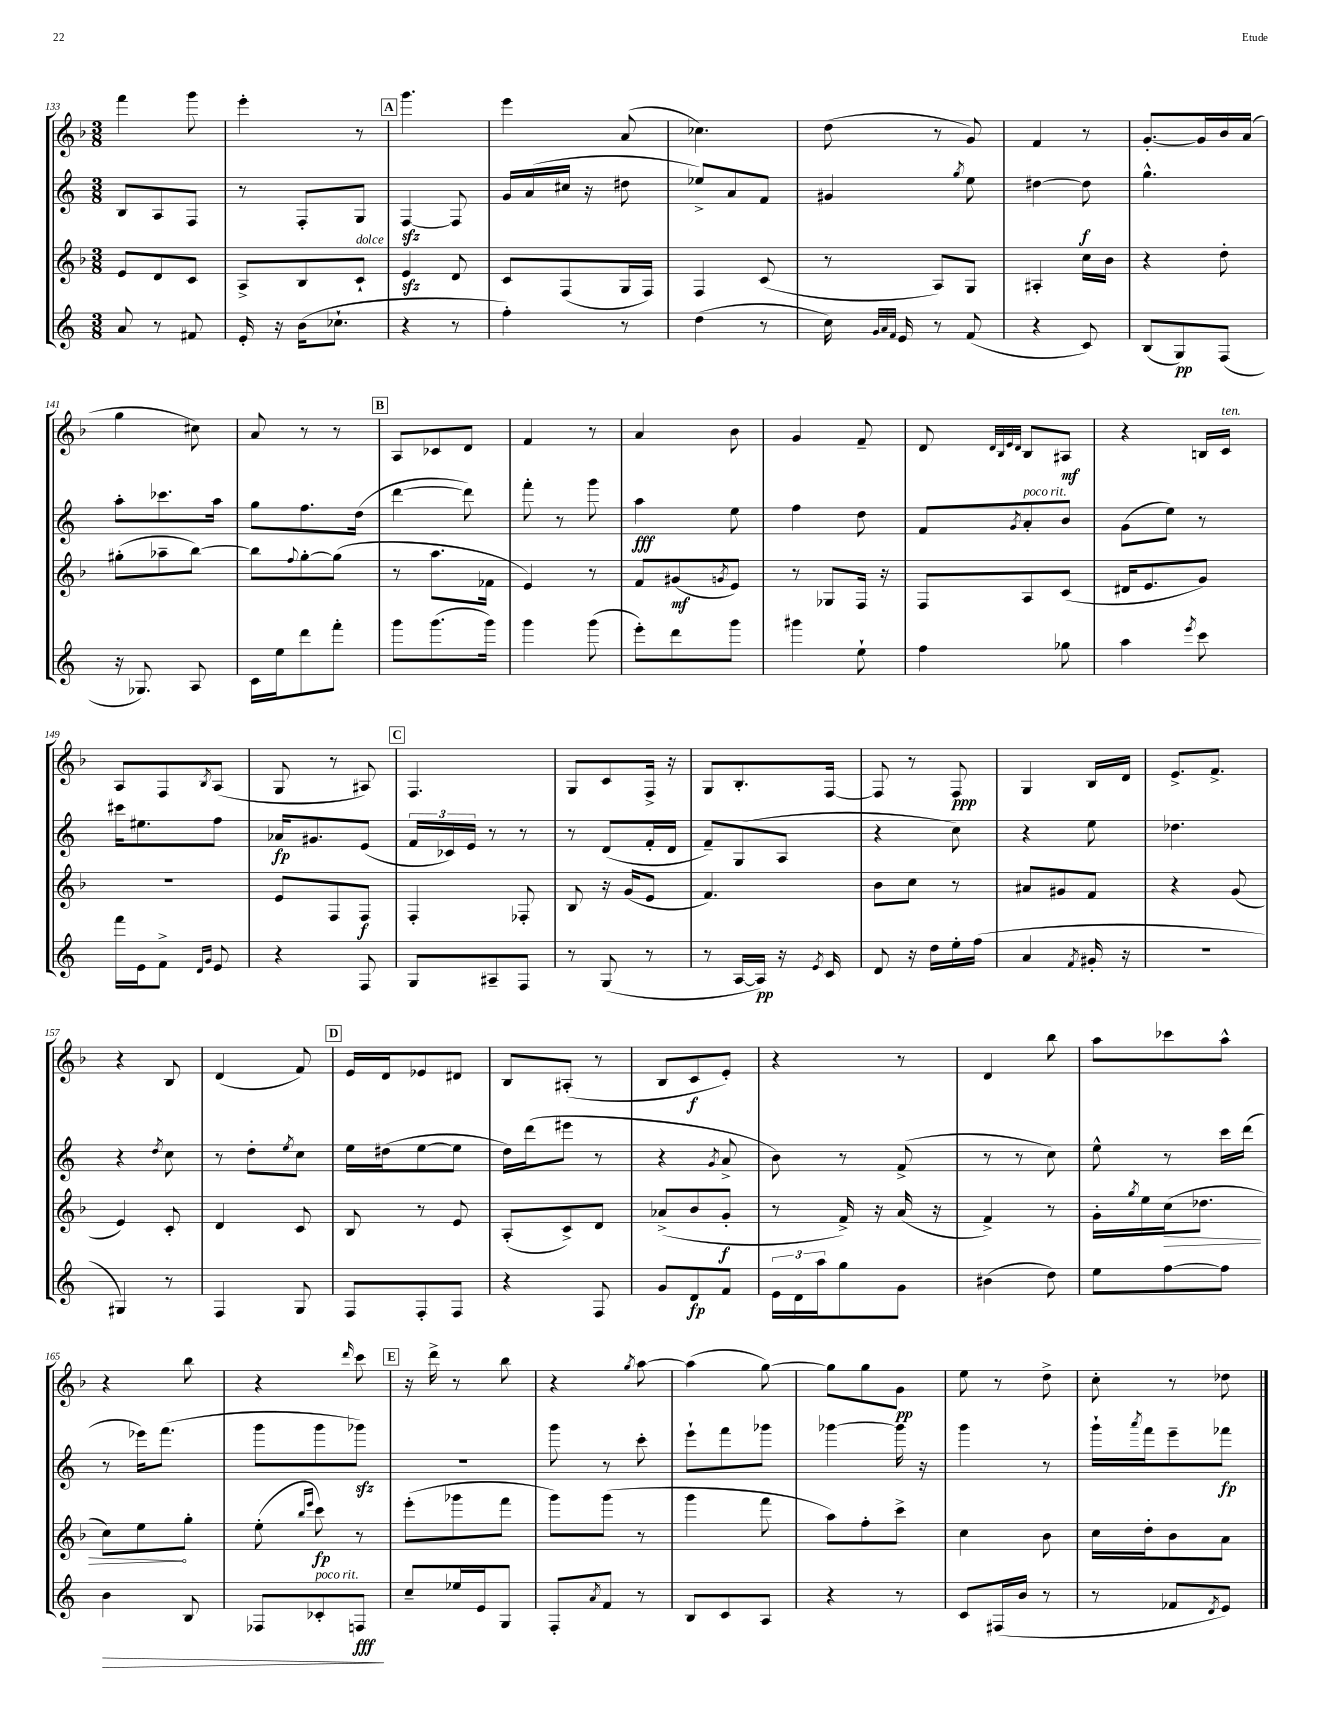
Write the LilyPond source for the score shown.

<<
\new StaffGroup <<
\new Staff = "s0" {
    \clef treble \key f \major \numericTimeSignature \time 3/8
    f'''4 g'''8 |
    e'''4-. r8 |
    \mark \markup { \box "A" } g'''4. |
    e'''4 a'8( |
    ces''4.) |
    d''8( r8 g'8) |
    f'4 r8 |
    g'8.~-. g'16 bes'16 a'16( |
    g''4 cis''8) |
    a'8 r8 r8 |
    \mark \markup { \box "B" } a8 ces'8 d'8 |
    f'4 r8 |
    a'4 bes'8 |
    g'4 f'8-- |
    d'8 \grace { d'32 bes32 e'32 d'32 } bes8 ais8\mf |
    r4 b16 c'16^\markup { \italic "ten." } |
    a8 f8 \acciaccatura { bes8 } a8( |
    g8 r8 ais8) |
    \mark \markup { \box "C" } f4. |
    g8 c'8 f16-> r16 |
    g8 bes8.-. f16~ |
    f8 r8 f8\ppp |
    g4 bes16 d'16 |
    e'8.-> f'8.-> |
    r4 bes8 |
    d'4( f'8) |
    \mark \markup { \box "D" } e'16 d'16 ees'8 dis'8 |
    bes8 ais8-.( r8 |
    bes8 c'8\f e'8-.) |
    r4 r8 |
    d'4 bes''8 |
    a''8 ces'''8 a''8-^ |
    r4 bes''8 |
    r4 \grace { d'''16 } c'''8 |
    \mark \markup { \box "E" } r16 d'''16-> r8 bes''8 |
    r4 \acciaccatura { g''8 } a''8~ |
    a''4( g''8~) |
    g''8 g''8 g'8\pp |
    e''8 r8 d''8-> |
    c''8-. r8 des''8 \bar "|." |
}
\new Staff = "s1" {
    \clef treble \key c \major \numericTimeSignature \time 3/8
    b8 a8 f8 |
    r8 f8-. g8 |
    \mark \markup { \box "A" } f4~\sfz f8 |
    g'16 a'16( cis''16 r16 dis''8 |
    ees''8->) a'8 f'8 |
    gis'4 \acciaccatura { g''8 } e''8 |
    dis''4~ dis''8\f |
    g''4.-^ |
    a''8-. ces'''8. a''16 |
    g''8 f''8. d''16( |
    \mark \markup { \box "B" } d'''4~ d'''8) |
    f'''8-. r8 g'''8 |
    a''4\fff e''8 |
    f''4 d''8 |
    f'8 \acciaccatura { g'8 } a'8-.^\markup { \italic "poco rit." } b'8 |
    g'8( e''8) r8 |
    cis'''16 eis''8. f''8 |
    aes'16\fp gis'8. e'8( |
    \mark \markup { \box "C" } \tuplet 3/2 { f'16 ces'16) e'16 } r8 r8 |
    r8 d'8( f'16-. d'16 |
    f'8--) g8( a8 |
    r4 c''8) |
    r4 e''8 |
    des''4. |
    r4 \acciaccatura { d''8 } c''8 |
    r8 d''8-. \acciaccatura { e''8 } c''8 |
    \mark \markup { \box "D" } e''16 dis''16( e''8~ e''8 |
    d''16) d'''16( eis'''8 r8 |
    r4 \acciaccatura { g'8 } a'8-> |
    b'8) r8 f'8->( |
    r8 r8 c''8) |
    e''8-^ r8 c'''16 d'''16( |
    r8 ees'''16) f'''8.( |
    g'''8 g'''8 ges'''8\sfz) |
    \mark \markup { \box "E" } R4. |
    g'''8 r8 c'''8-. |
    e'''8-! f'''8 ges'''8 |
    ges'''4~ ges'''16 r16 |
    g'''4 r8 |
    g'''16-! \acciaccatura { a'''8 } f'''16 e'''8-- fes'''8\fp \bar "|." |
}
\new Staff = "s2" {
    \clef treble \key f \major \numericTimeSignature \time 3/8
    e'8 d'8 c'8 |
    a8-> bes8 c'8-!^\markup { \italic "dolce" } |
    \mark \markup { \box "A" } e'4\sfz d'8 |
    c'8 f8( g16 f16) |
    f4 c'8( |
    r8 a8) g8 |
    ais4-. c''16 bes'16 |
    r4 d''8-. |
    gis''8-.( aes''8-- bes''8~) |
    bes''8 \appoggiatura { f''8 } g''8~-. g''8( |
    \mark \markup { \box "B" } r8 a''8. fes'16 |
    e'4) r8 |
    f'8 gis'8\mf( \acciaccatura { g'8 } e'8) |
    r8 ges8 f16 r16 |
    f8 a8 c'8( |
    dis'16 e'8. g'8) |
    R4. |
    e'8 f8 f8\f |
    \mark \markup { \box "C" } f4-. fes8-. |
    bes8 r16 g'16( e'8 |
    f'4.) |
    bes'8 c''8 r8 |
    ais'8 gis'8 f'8 |
    r4 g'8( |
    e'4) c'8-. |
    d'4 c'8 |
    \mark \markup { \box "D" } bes8 r8 e'8 |
    a8-.( c'8->) d'8 |
    aes'8->( bes'8 g'8-.\f |
    r8 f'16->) r16 a'16( r16 |
    f'4->) r8 |
    g'16-. \acciaccatura { g''8 } e''16 \once \override Hairpin.circled-tip = ##t c''16\>( des''8. |
    c''8) e''8\! g''8-. |
    e''8-.( \grace { bes''16 e'''16 } c'''8\fp) r8 |
    \mark \markup { \box "E" } e'''8-.( ges'''8 f'''8 |
    g'''8) g'''8( r8 |
    g'''4 f'''8 |
    a''8) f''8-. c'''8-> |
    c''4 bes'8 |
    c''16 d''16-. bes'8 a'8 \bar "|." |
}
\new Staff = "s3" {
    \clef treble \key c \major \numericTimeSignature \time 3/8
    a'8 r8 fis'8 |
    e'16-. r16 b'16( ces''8.-! |
    \mark \markup { \box "A" } r4 r8 |
    f''4-.) r8 |
    d''4( r8 |
    c''16) \grace { g'32 a'32 f'32 } e'16 r8 f'8( |
    r4 c'8) |
    b8( g8\pp) f8( |
    r16 ges8.) a8 |
    c'16 e''16 d'''8 f'''8-. |
    \mark \markup { \box "B" } g'''8 g'''8.( g'''16) |
    g'''4 g'''8( |
    e'''8-.) d'''8 g'''8 |
    gis'''4 e''8-! |
    f''4 ges''8 |
    a''4 \acciaccatura { e'''8 } c'''8 |
    f'''16 e'16 f'8-> \grace { d'16 g'16 } e'8 |
    r4 f8 |
    \mark \markup { \box "C" } g8 ais8-- f8 |
    r8 g8( r8 |
    r8 a16~ a16\pp) r16 \acciaccatura { e'8 } c'16 |
    d'8 r16 d''16 e''16-. f''16( |
    a'4 \acciaccatura { f'8 } gis'16-. r16 |
    R4. |
    gis4) r8 |
    f4 g8 |
    \mark \markup { \box "D" } f8 f8-. f8 |
    r4 f8 |
    g'8 d'8\fp f'8 |
    \tuplet 3/2 { e'16 d'16 a''16 } g''8 g'8 |
    bis'4( d''8) |
    e''8 f''8~ f''8 |
    b'4\> b8 |
    fes8 ces'8-.^\markup { \italic "poco rit." } f8\fff\! |
    \mark \markup { \box "E" } c''8-- ees''16 e'16 g8 |
    f8-. \acciaccatura { a'8 } f'8 r8 |
    b8 c'8 a8 |
    r4 r8 |
    c'8 fis16( b'16 r8 |
    r8 fes'8 \acciaccatura { d'8 } e'8) \bar "|." |
}
>>
>>
\layout { \context { \Score currentBarNumber = #133 } }
